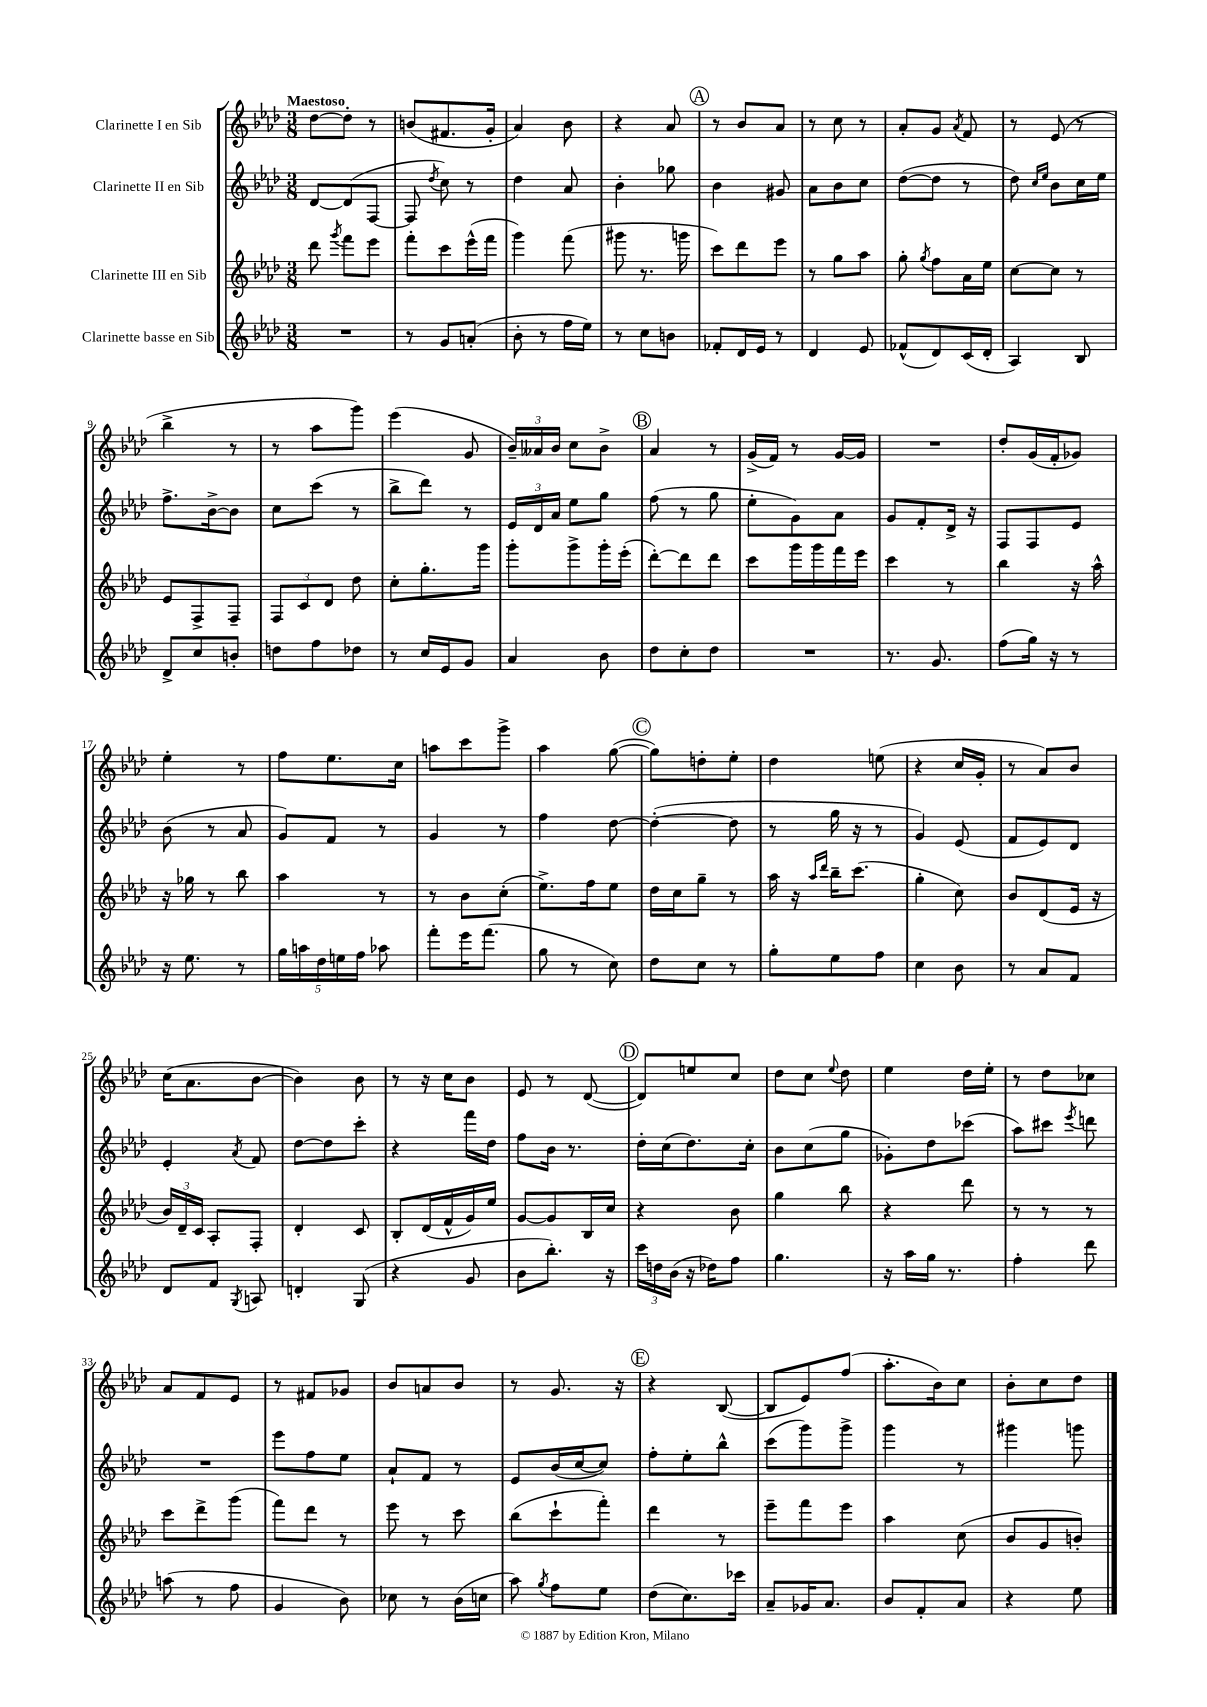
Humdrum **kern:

**kern	**kern	**kern	**kern
*staff4	*staff3	*staff2	*staff1
*clefG2	*clefG2	*clefG2	*clefG2
*k[b-e-a-d-]	*k[b-e-a-d-]	*k[b-e-a-d-]	*k[b-e-a-d-]
*M3/8	*M3/8	*M3/8	*M3/8
4.r	8ddd-	[8d-	[8dd-
.	8qggg	.	.
.	8fff	(8d-]	8dd-']
.	8eee-	[8F	8r
=	=	=	=
8r	8fff'	8F]	(8b
.	.	8qdd-	.
8g	8ccc	8cc)	8.f#
(8a'	(16eee-^^	8r	.
.	16fff	.	16g'
=	=	=	=
8b-'	4ggg)	4dd-	4a-)
8r	.	.	.
16ff	(8fff	8a-	8b-
16ee-)	.	.	.
=	=	=	=
8r	8ggg#	4b-'	4r
8cc	8.r	.	.
8b	.	8gg-	8a-
.	16ggg	.	.
=	=	=	=
8f-'	8ccc)	4b-	8r
16d-	8ddd-	.	8b-
16e-	.	.	.
8r	8eee-	8g#	8a-
=	=	=	=
4d-	8r	8a-	8r
.	8gg	8b-	8cc
8e-	8aa-	8cc	8r
=	=	=	=
(8f-^^	8gg'	([8dd-	8a-'
.	8qgg	.	.
8d-)	8ff	8dd-]	8g
.	.	.	8qa-
(16c	16a-	8r	8f
16d-'	16ee-	.	.
=	=	=	=
4A-)	[8cc	8dd-)	8r
.	.	16qqcc	.
.	.	16qqee-	.
.	8cc]	8b-	(8e-
8B-	8r	16cc	8r
.	.	16ee-	.
=	=	=	=
8d-^	8e-	8.ff^	4bb-^
8cc	8F^	.	.
.	.	[16b-^	.
8b'	8F~	8b-]	8r
=	=	=	=
8dd	12F	8cc	8r
.	12c	.	.
8ff	.	(8ccc	8aa-
.	12d-	.	.
8dd-	8dd-	8r	8ggg)
=	=	=	=
8r	8cc'	8bb-^	(4eee-
16cc	8.gg'	8ddd-)	.
16e-	.	.	.
8g	.	8r	8g
.	16ggg	.	.
=	=	=	=
4a-	8ggg'	24e-	24b-~)
.	.	24d-	24a--
.	.	24a-	24b-
.	8ggg^	8ee-	8cc
8b-	16ggg'	8gg	8b-^
.	(16eee-'	.	.
=	=	=	=
8dd-	[8ddd-')	(8ff	4a-
8cc'	8ddd-]	8r	.
8dd-	8ddd-	8gg	8r
=	=	=	=
4.r	8ccc	8ee-'	(16g^
.	.	.	16f)
.	16ggg	8g)	8r
.	16ggg	.	.
.	16fff	8a-	[16g
.	16eee-	.	16g]
=	=	=	=
8.r	4ccc	8g	4.r
.	.	8f'	.
8.g	.	.	.
.	8r	16d-^	.
.	.	16r	.
=	=	=	=
(8ff	4bb-	8F	8dd-'
16gg)	.	8F	(16g
16r	.	.	16f'
8r	16r	8e-	8g-)
.	16aa-^^	.	.
=	=	=	=
16r	16r	(8b-	4ee-'
8.ee-	16gg-	.	.
.	8r	8r	.
8r	8bb-	8a-	8r
=	=	=	=
20gg	4aa-	8g)	8ff
20aa	.	.	.
20dd-	.	.	.
.	.	8f	8.ee-
20ee	.	.	.
20ff	.	.	.
8aa-	8r	8r	.
.	.	.	16cc
=	=	=	=
8fff'	8r	4g	8aa
16eee-	8b-	.	8ccc
(8.fff	.	.	.
.	(8cc'	8r	8ggg^
=	=	=	=
8gg	8.ee-^)	4ff	4aa-
8r	.	.	.
.	16ff	.	.
8cc)	8ee-	[8dd-	([8gg
=	=	=	=
8dd-	16dd-	(4dd-'_	8gg])
.	16cc	.	.
8cc	8gg~	.	8dd'
8r	8r	8dd-]	8ee-'
=	=	=	=
8gg'	16aa-	8r	4dd-
.	16r	.	.
.	16qqaa-	.	.
.	16qqddd-	.	.
8ee-	16bb-~	16gg	.
.	(8.ccc	16r	.
8ff	.	8r	(8ee
=	=	=	=
4cc	4gg'	4g)	4r
8b-	8cc)	(8e-	16cc
.	.	.	16g'
=	=	=	=
8r	8b-	8f	8r
8a-	(8d-	8e-)	8a-)
8f	16e-	8d-	8b-
.	16r	.	.
=	=	=	=
8d-	24b-)	4e-'	(16cc
.	24d-~	.	.
.	.	.	8.a-
.	24c	.	.
8f	8A-'	.	.
8qG	.	8qa-	.
8A	8F'	8f	[8b-
=	=	=	=
4d'	4d-'	[8dd-	4b-])
.	.	8dd-]	.
(8G	8c	8ccc'	8b-
=	=	=	=
4r	8B-'	4r	8r
.	(16d-	.	16r
.	16f^^	.	16cc
8g	16g)	16fff	8b-
.	16ee-	16dd-	.
=	=	=	=
8b-	[8g	8ff	8e-
8.bb-')	8g]	16b-	8r
.	.	8.r	.
.	16B-	.	([8d-
16r	16cc	.	.
=	=	=	=
24ccc	4r	16dd-'	8d-])
24dd	.	.	.
.	.	(16cc	.
(24b-	.	.	.
16r	.	8.dd-)	8ee
16dd-)	.	.	.
8ff	8b-	.	8cc
.	.	16cc'	.
=	=	=	=
4.gg	4gg	8b-	8dd-
.	.	(8cc	8cc
.	.	.	8qqee-
.	8bb-	8gg	8dd-
=	=	=	=
16r	4r	8g-')	4ee-
16aa-	.	.	.
16gg	.	8dd-	.
8.r	.	.	.
.	8ddd-	(8ccc-	16dd-
.	.	.	16ee-'
=	=	=	=
4ff'	8r	8aa-)	8r
.	8r	8ccc#	8dd-
.	.	8qeee-	.
8ddd-	8r	8ddd	8cc-
=	=	=	=
(8aa	8ccc	4.r	8a-
8r	8ddd-^	.	8f
8ff	(8ggg	.	8e-
=	=	=	=
4g	8fff)	8eee-	8r
.	8ddd-	8ff	8f#
8b-)	8r	8ee-	8g-
=	=	=	=
8cc-	8eee-	8a-`	8b-
8r	8r	8f	8a
(16b-	8ccc	8r	8b-
16cc	.	.	.
=	=	=	=
8aa-)	(8bb-	8e-	8r
8qgg	.	.	.
8ff	8ccc`	(16b-	8.g
.	.	[16cc	.
8ee-	8fff')	8cc])	.
.	.	.	16r
=	=	=	=
(8dd-	4ddd-	8ff'	4r
8.cc)	.	8ee-'	.
.	8r	8bb-^^	([8B-
16ccc-	.	.	.
=	=	=	=
8a-~	8eee-~	(8ccc	8B-]
16g-	8fff	8ggg)	8e-)
8.a-	.	.	.
.	8eee-	8ggg^	(8ff
=	=	=	=
8b-	4aa-	4ggg	8.aa-'
8f'	.	.	.
.	.	.	16b-)
8a-	(8cc	8r	8cc
=	=	=	=
4r	8b-	4ggg#	8b-'
.	8g	.	8cc
8ee-	8b')	8ggg	8dd-
==	==	==	==
*-	*-	*-	*-
